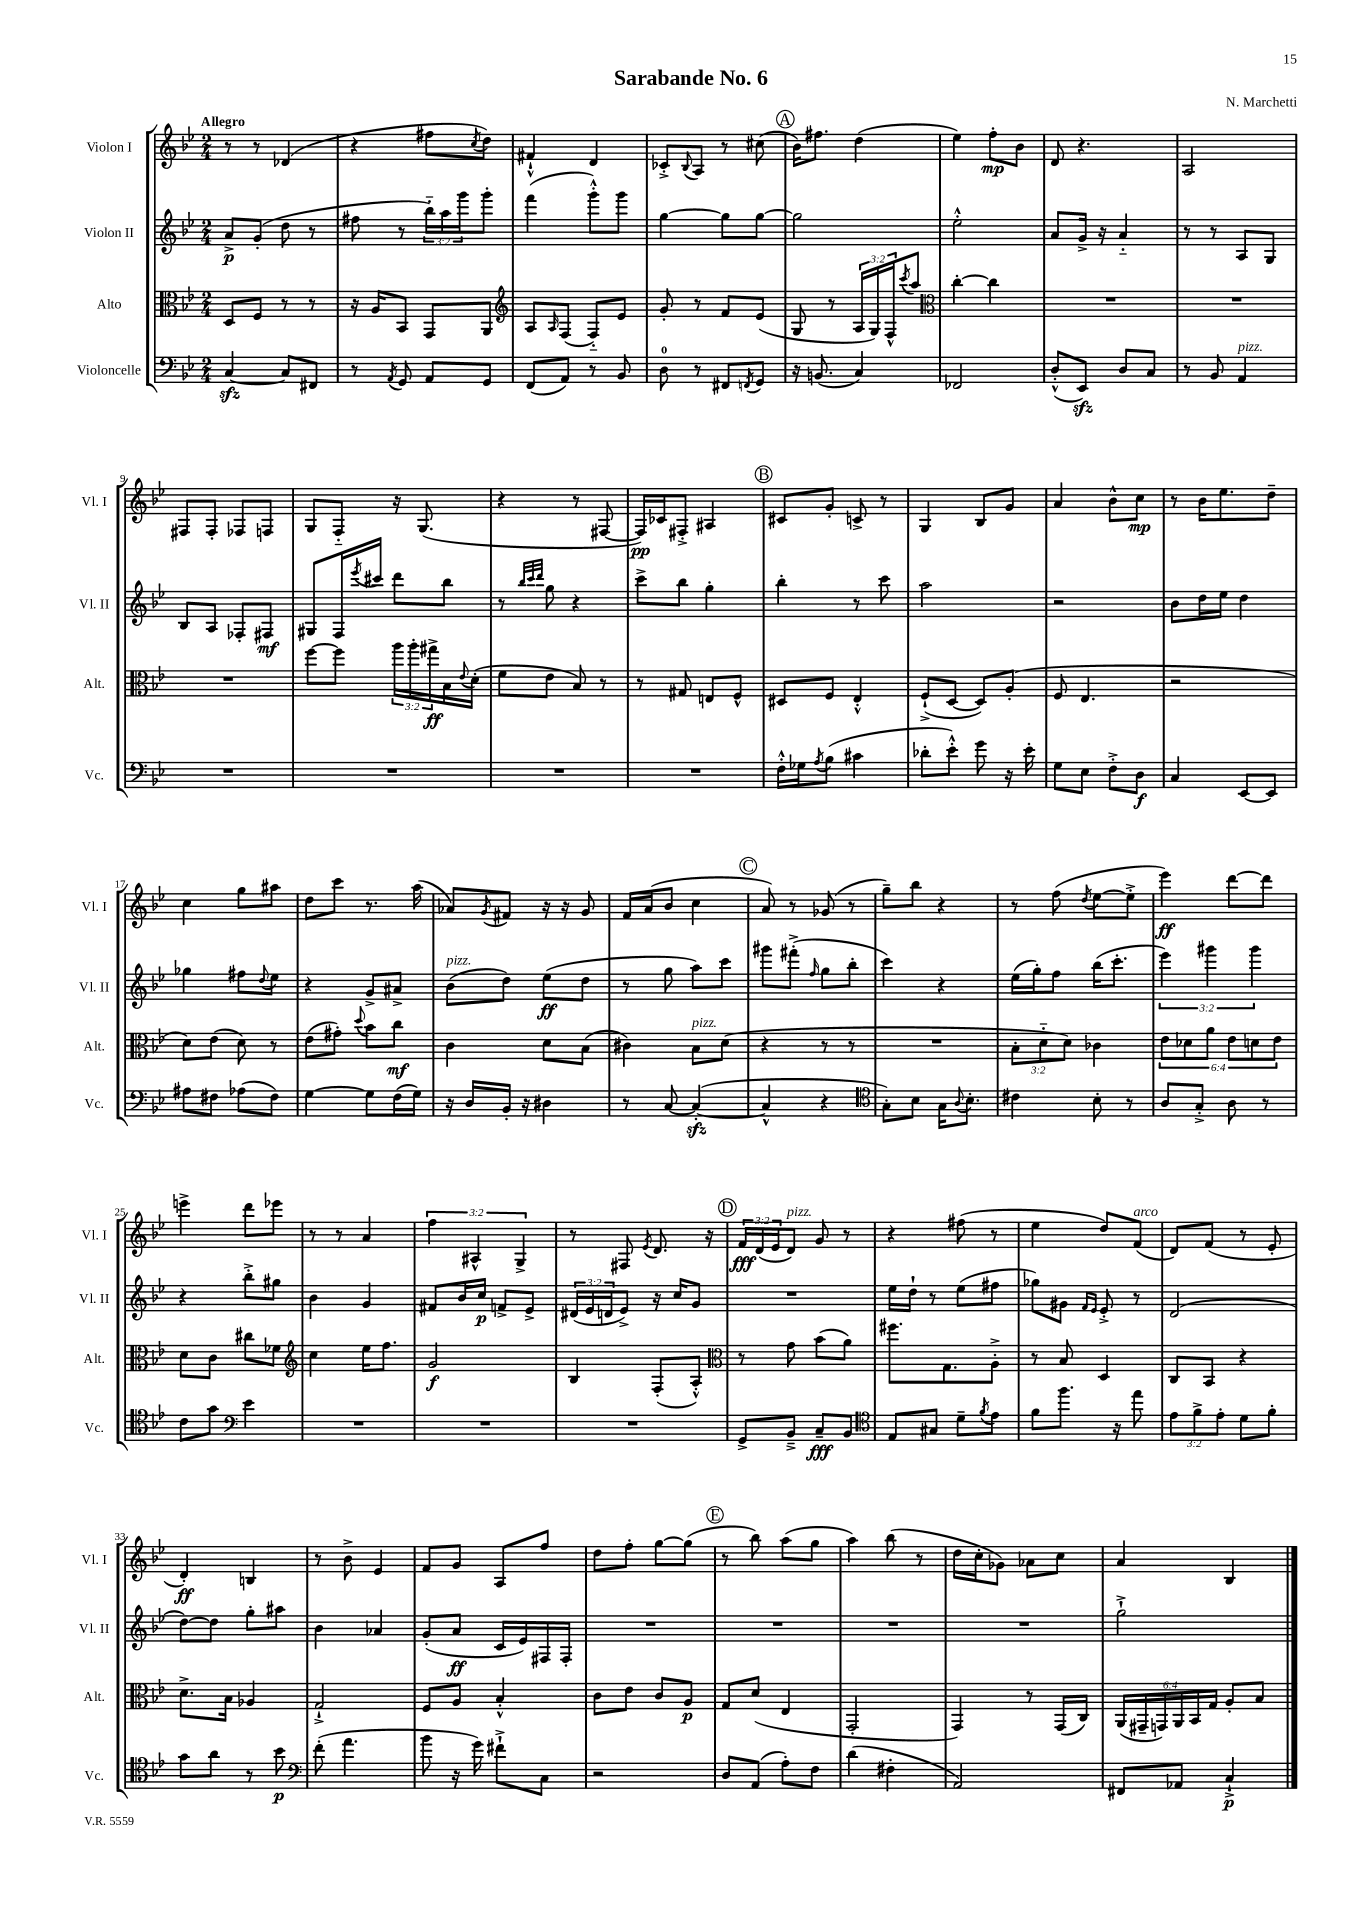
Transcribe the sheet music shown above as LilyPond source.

\header { title = "Sarabande No. 6" composer = "N. Marchetti" }
<<
\new StaffGroup <<
\new Staff = "s0" \with { instrumentName = "Violon I" shortInstrumentName = "Vl. I" } {
    \clef treble \key bes \major \numericTimeSignature \time 2/4 \override Staff.TupletNumber.text = #tuplet-number::calc-fraction-text \tempo "Allegro"
    r8 r8 des'4( |
    r4 fis''8 \acciaccatura { c''8 } d''8) |
    fis'4-!-^ d'4 |
    ces'8-.-> \appoggiatura { bes8 } a8 r8 cis''8( |
    \mark \markup { \circle "A" } bes'16) fis''8. d''4( |
    ees''4) f''8-.\mp bes'8 |
    d'8 r4. |
    a2 |
    fis8 fis8-. fes8 f8 |
    g8 f8-_ r16 g8.( |
    r4 r8 fis8~ |
    fis16\pp) ces'16 fis8-.-> ais4 |
    \mark \markup { \circle "B" } cis'8 g'8-. c'8-> r8 |
    g4 bes8 g'8 |
    a'4 bes'8-^ c''8\mp |
    r8 bes'16 ees''8. d''8-- |
    c''4 g''8 ais''8 |
    d''8 c'''8 r8. a''16( |
    aes'8) \acciaccatura { g'8 } fis'8 r16 r16 g'8 |
    f'16 a'16( bes'8 c''4 |
    \mark \markup { \circle "C" } a'8) r8 ges'8( r8 |
    g''8--) bes''8 r4 |
    r8 f''8( \acciaccatura { d''8 } ees''8~ ees''8-.-> |
    ees'''4\ff) d'''8~ d'''8 |
    e'''4-> d'''8 ees'''8 |
    r8 r8 a'4 |
    \tuplet 3/2 { f''4 ais4-^ g4-> } |
    r8 fis8 \acciaccatura { ees'8 } d'8. r16 |
    \mark \markup { \circle "D" } \tuplet 3/2 { f'16\fff d'16( ees'16 } d'8^\markup { \italic "pizz." }) g'8 r8 |
    r4 fis''8( r8 |
    ees''4 d''8) f'8^\markup { \italic "arco" }( |
    d'8) f'8( r8 ees'8-. |
    d'4-.\ff) b4 |
    r8 bes'8-> ees'4 |
    f'8 g'8 a8 f''8 |
    d''8 f''8-. g''8~ g''8( |
    \mark \markup { \circle "E" } r8 bes''8) a''8( g''8 |
    a''4) bes''8( r8 |
    d''16 c''16-. ges'8) aes'8 c''8 |
    a'4 bes4 \bar "|." |
}
\new Staff = "s1" \with { instrumentName = "Violon II" shortInstrumentName = "Vl. II" } {
    \clef treble \key bes \major \numericTimeSignature \time 2/4 \override Staff.TupletNumber.text = #tuplet-number::calc-fraction-text
    a'8->\p g'8-.( d''8 r8 |
    fis''8 r8 \tuplet 3/2 { bes''16-_) a''16 g'''16 } g'''8-. |
    f'''4( g'''8-.-^) g'''8 |
    g''4~ g''8 g''8~ |
    \mark \markup { \circle "A" } g''2 |
    ees''2-.-^ |
    a'8 g'16-> r16 a'4-_ |
    r8 r8 a8 g8 |
    bes8 a8 fes8-. fis8\mf |
    gis8 f16 \acciaccatura { ees'''8 } cis'''16 d'''8 bes''8 |
    r8 \grace { bes''32 c'''32 d'''32 } g''8 r4 |
    c'''8-> bes''8 g''4-. |
    \mark \markup { \circle "B" } bes''4-. r8 c'''8 |
    a''2 |
    r2 |
    bes'8 d''16 ees''16 d''4 |
    ges''4 fis''8 \appoggiatura { d''8 } ees''8 |
    r4 g'8-> ais'8-> |
    bes'8^\markup { \italic "pizz." }( d''8) ees''8\ff( d''8 |
    r8 g''8 a''8) c'''8 |
    \mark \markup { \circle "C" } gis'''8 fis'''8-.->( \grace { f''16 } g''8 bes''8-. |
    c'''4) r4 |
    ees''16( g''16-.) f''8 bes''16( c'''8.-. |
    \tuplet 3/2 { ees'''4) gis'''4 gis'''4 } |
    r4 bes''8-.-> gis''8 |
    bes'4 g'4 |
    fis'8 bes'16 c''16\p f'8-> ees'8-> |
    \tuplet 3/2 { dis'16( ees'16 d'16 } ees'8->) r16 c''16 g'8 |
    \mark \markup { \circle "D" } R2 |
    ees''16 d''16-! r8 ees''8( fis''8 |
    ges''8) gis'8 \grace { f'16 ees'16 } ees'8-.-> r8 |
    d'2( |
    d''8~) d''8 g''8-. ais''8 |
    bes'4 aes'4 |
    g'8-.( a'8\ff c'16 ees'16) fis16 fis16-. |
    R2 |
    \mark \markup { \circle "E" } R2 |
    R2 |
    R2 |
    g''2-!-> \bar "|." |
}
\new Staff = "s2" \with { instrumentName = "Alto" shortInstrumentName = "Alt." } {
    \clef alto \key bes \major \numericTimeSignature \time 2/4 \override Staff.TupletNumber.text = #tuplet-number::calc-fraction-text
    d8 f8 r8 r8 |
    r16 a16 bes,8 g,8 a,8 |
    \clef treble a8 \grace { a16 } f8( f8-_) ees'8 |
    g'8-. r8 f'8 ees'8( |
    \mark \markup { \circle "A" } g8 r8 \tuplet 3/2 { a16 g16) f16-^ } \acciaccatura { c'''8 } a''8 |
    \clef alto c''4~-. c''4 |
    R2 |
    R2 |
    R2 |
    f''8~ f''8 \tuplet 3/2 { a''16 a''16-. gis''16->\ff } bes16 \appoggiatura { ees'8 } d'16-.( |
    f'8 ees'8 bes8) r8 |
    r8 gis8 e8 f8-^ |
    \mark \markup { \circle "B" } dis8 f8 ees4-.-^ |
    f8-!->( d8~ d8) a8-.( |
    f8 ees4. |
    r2 |
    d'8) ees'8( d'8) r8 |
    ees'8( gis'8-.) \appoggiatura { d''8 } bes'8 c''8\mf |
    c'4 d'8 bes8( |
    cis'4) bes8^\markup { \italic "pizz." } d'8( |
    \mark \markup { \circle "C" } r4 r8 r8 |
    R2 |
    \tuplet 3/2 { bes8-. d'8-_ d'8) } ces'4 |
    \tuplet 6/4 { ees'8 des'8 a'8 ees'8 d'8 ees'8 } |
    d'8 c'8 cis''8 fes'8 |
    \clef treble c''4 ees''16 f''8. |
    g'2\f |
    bes4 f8-.( a8-.-^) |
    \mark \markup { \circle "D" } \clef alto r8 g'8 bes'8( a'8) |
    fis''8. g8. a8-.-> |
    r8 bes8 d4 |
    c8 bes,8 r4 |
    d'8.-> bes16 aes4 |
    g2-!-> |
    f8 a8 bes4-.-^ |
    c'8 ees'8 c'8 a8\p |
    \mark \markup { \circle "E" } g8 d'8( ees4 |
    g,2-. |
    g,4) r8 g,16( c16) |
    \tuplet 6/4 { a,16( gis,16-- g,16) a,16 bes,16 g16 } a8-. bes8 \bar "|." |
}
\new Staff = "s3" \with { instrumentName = "Violoncelle" shortInstrumentName = "Vc." } {
    \clef bass \key bes \major \numericTimeSignature \time 2/4 \override Staff.TupletNumber.text = #tuplet-number::calc-fraction-text
    c4~\sfz c8 fis,8 |
    r8 \acciaccatura { a,8 } g,8 a,8 g,8 |
    f,8( a,8) r8 bes,8 |
    d8-0 r8 fis,8 \acciaccatura { f,8 } g,8 |
    \mark \markup { \circle "A" } r16 b,8.( c4) |
    fes,2 |
    d8-.-^( ees,8\sfz) d8 c8 |
    r8 bes,8 a,4^\markup { \italic "pizz." } |
    R2 |
    R2 |
    R2 |
    R2 |
    \mark \markup { \circle "B" } f16-.-^ ges16 \acciaccatura { a8 } bes8( cis'4 |
    des'8-. ees'8-.-^) g'8 r16 ees'16-. |
    g8 ees8 f8-.-> d8\f |
    c4 ees,8~ ees,8 |
    ais8 fis8 aes8( fis8) |
    g4~ g8 f16( g16) |
    r16 d16 bes,16-. r16 dis4 |
    r8 c8~ c4~-.\sfz( |
    \mark \markup { \circle "C" } c4-^ r4 |
    \clef tenor g8-.) bes8 g16 \appoggiatura { a8 } bes8.-. |
    cis'4 bes8-. r8 |
    a8 g8-.-> a8 r8 |
    c'8 g'8 \clef bass ees'4 |
    R2 |
    R2 |
    R2 |
    \mark \markup { \circle "D" } g,8-> bes,8---> c8--\fff bes,8 |
    \clef tenor ees8 gis8 d'8-- \acciaccatura { f'8 } ees'8 |
    f'8 f''8. r16 ees''8 |
    \tuplet 3/2 { ees'8 f'8-> ees'8-. } d'8 f'8-. |
    g'8 a'8 r8 bes'8\p |
    \clef bass f'8-.( a'4. |
    bes'8 r16 g'16) fis'8-!-> c8 |
    r2 |
    \mark \markup { \circle "E" } d8 a,8( a8-.) f8 |
    d'4( fis4-. |
    a,2) |
    fis,8 aes,8 c4-!->\p \bar "|." |
}
>>
>>
